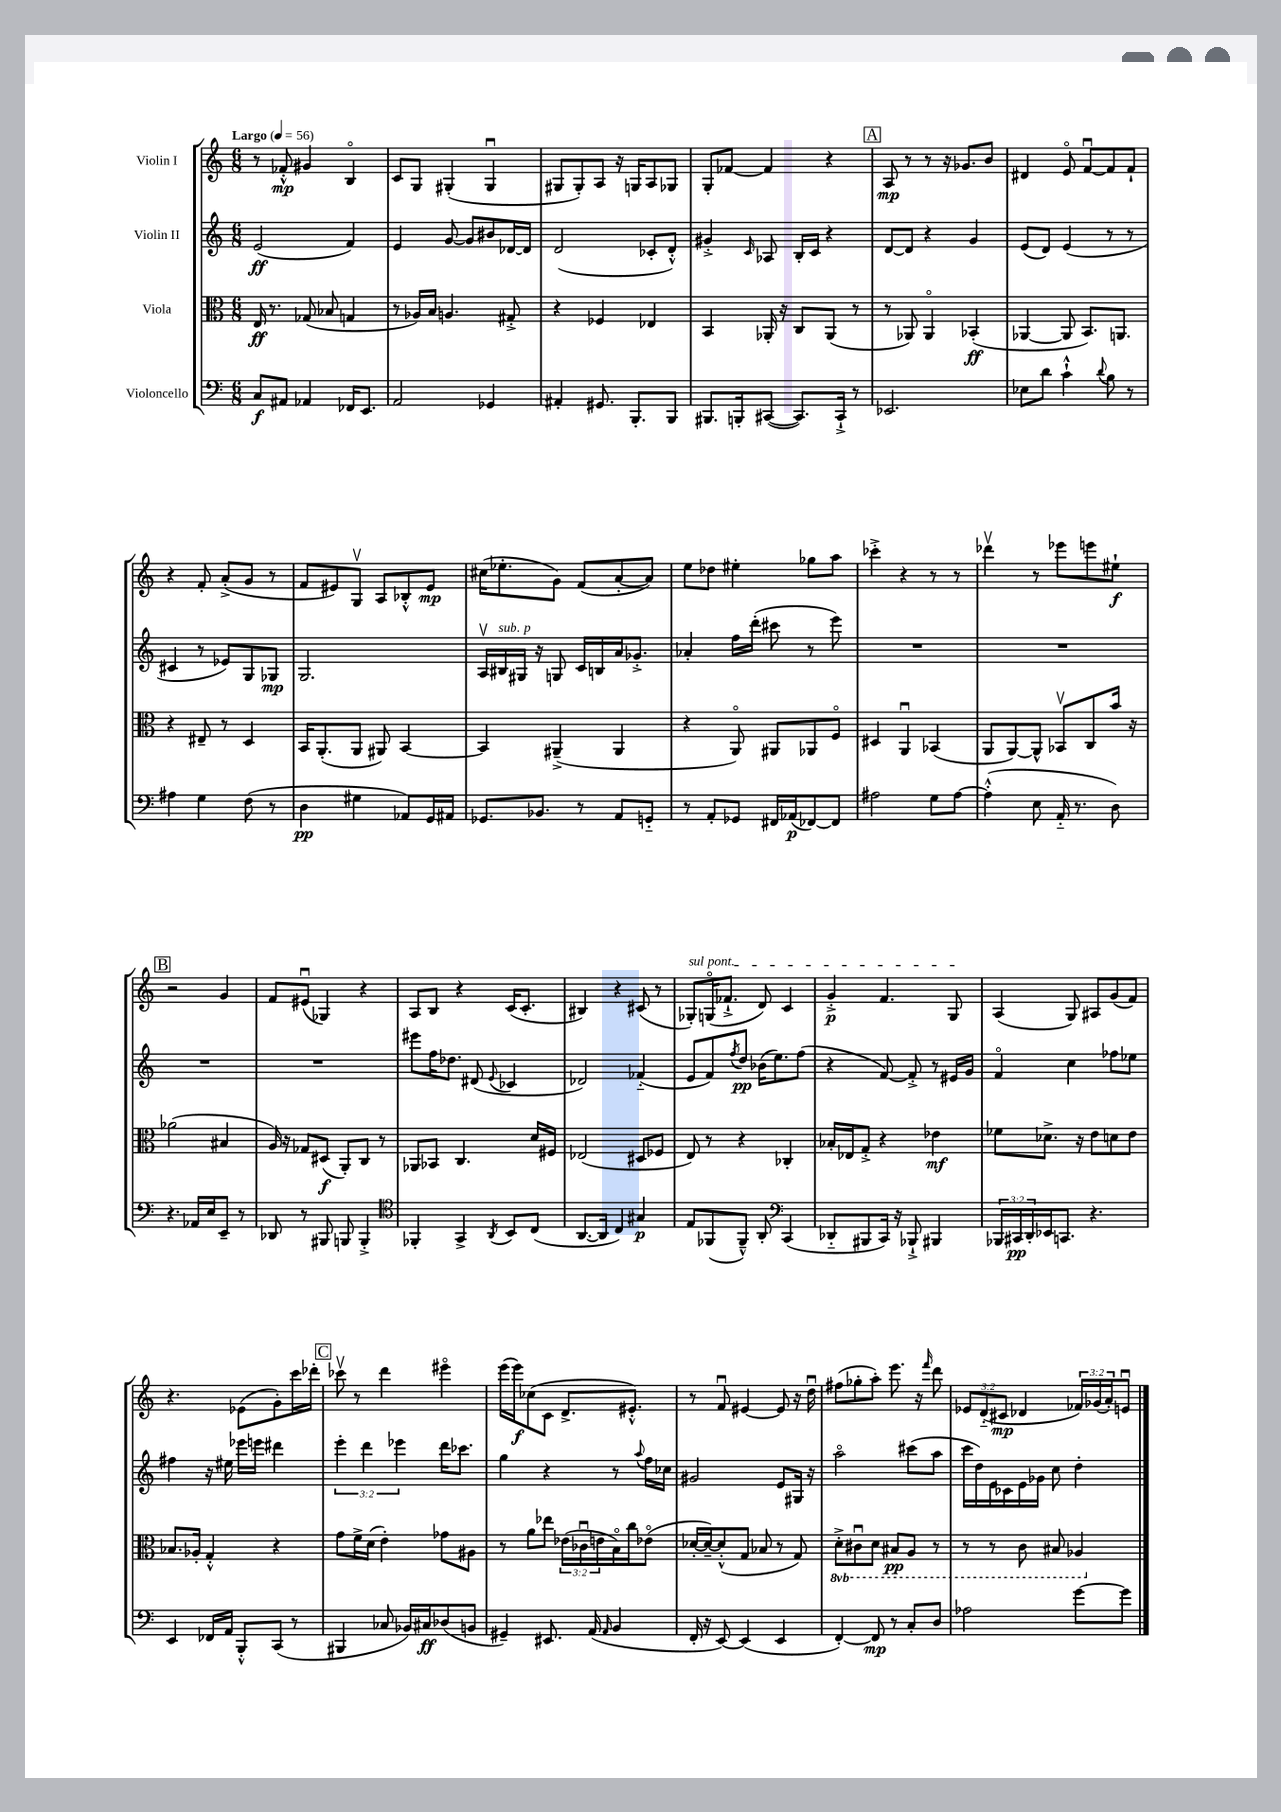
<<
\new StaffGroup <<
\new Staff = "s0" \with { instrumentName = "Violin I" } {
    \clef treble \key c \major \numericTimeSignature \time 6/8 \override Staff.TupletNumber.text = #tuplet-number::calc-fraction-text \tempo "Largo" 4 = 56
    r8 fes'8-.-^\mp gis'4 b4\flageolet |
    c'8 g8 gis4-.( gis4\downbow |
    gis8 gis8-.) a8 r16 g16 a8 ges8 |
    g8-. fes'8~ fes'4 r4 |
    \mark \markup { \box "A" } a8\mp r8 r8 r16 ges'8. b'8 |
    dis'4 e'8\flageolet f'8~\downbow f'8 f'8-! |
    r4 f'8-. a'8-.->( g'8 r8 |
    f'8 eis'8) g8\upbow a8 bes8-.-^ eis'8\mp |
    cis''16( ees''8.-. g'8) f'8( a'8~-. a'8) |
    e''8 des''8 eis''4-. ges''8 a''8 |
    ces'''4-.-> r4 r8 r8 |
    des'''4\upbow r8 ees'''8 e'''8 eis''8-!\f |
    \mark \markup { \box "B" } r2 g'4 |
    f'8 eis'8\downbow( ges4) r4 |
    a8 b8 r4 c'16( c'8.-. |
    bis4) r4 cis'8( r8 |
    \once \override TextSpanner.bound-details.left.text = \markup { \italic "sul pont." } ges8-.\startTextSpan) g16\flageolet( fes'8.-!-> d'8) c'4 |
    g'4-.->\p f'4. g8\stopTextSpan |
    a4( g8) ais8 g'8( f'8) |
    r4. ees'8( g'8-.) c'''16 des'''16-. |
    \mark \markup { \box "C" } ces'''8\upbow r8 d'''4 eis'''4\flageolet |
    e'''16( e'''16\f) ces''8( c'8 d'8.-> eis'8.-.-^) |
    r8 f'8\downbow eis'4~ eis'8 r16 d''16\downbow |
    fis''8( ges''8-. a''8-.) e'''8. r16 \grace { f'''16 } d'''8 |
    \tuplet 3/2 { ees'8 d'8-_( cis'8\mp } des'4 \tuplet 3/2 { fes'16) ges'16( a'16-.) } e'8\downbow \bar "|." |
}
\new Staff = "s1" \with { instrumentName = "Violin II" } {
    \clef treble \key c \major \numericTimeSignature \time 6/8 \override Staff.TupletNumber.text = #tuplet-number::calc-fraction-text
    e'2\ff( f'4) |
    e'4 g'8~ g'8 bis'8 des'16~ des'16 |
    d'2( ces'8-. d'8-.-^) |
    gis'4-.-> \grace { c'16 } aes8 b16-. c'16 r4 |
    \mark \markup { \box "A" } d'8~ d'8 r4 g'4 |
    e'8( d'8) e'4( r8 r8 |
    cis'4 r8 ees'8) g8 ges8\mp |
    g2. |
    a16\upbow bis16^\markup { \italic "sub. p" } gis16 r16 g8 c'16 b16 a'16 ges'8.-.-> |
    aes'4-. f''16 d'''16-.( cis'''8 r8 e'''8) |
    R2. |
    R2. |
    \mark \markup { \box "B" } R2. |
    R2. |
    eis'''8 f''16 des''8. dis'8( \appoggiatura { e'8 } ces'4 |
    des'2) fes'4-_( |
    e'8 f'8) \acciaccatura { f''8 } d''8\pp bes'16( e''8.) f''8( |
    r4 f'8~) f'8-.-> r8 eis'16 g'16 |
    f'4\flageolet c''4 fes''8 ees''8 |
    fis''4 r16 eis''16 ees'''16 e'''16 dis'''4 |
    \mark \markup { \box "C" } \tuplet 3/2 { e'''4-. d'''4 ees'''4 } d'''16 ces'''8. |
    g''4 r4 r8 \appoggiatura { a''8 } f''16 ces''16 |
    gis'2 e'8 gis16 r16 |
    a''2\flageolet cis'''8( a''8 |
    c'''16 d''16) e'16 ces'16 e'16 ges'16 c''8 d''4-. \bar "|." |
}
\new Staff = "s2" \with { instrumentName = "Viola" } {
    \clef alto \key c \major \numericTimeSignature \time 6/8 \override Staff.TupletNumber.text = #tuplet-number::calc-fraction-text \set Staff.ottavationMarkups = #ottavation-simple-ordinals
    e16\ff r8. ges8( bes8 g4 |
    r8 aes16) b16 a4. gis8-.-> |
    r4 fes4 ees4 |
    b,4 aes,16-. r16 c8 aes,8( r8 |
    \mark \markup { \box "A" } r8 aes,8) aes,4\flageolet bes,4-.\ff( |
    aes,4~ aes,8 b,8.) a,8. |
    r4 eis8-- r8 d4 |
    b,16 a,8.-.( a,8 ais,8) b,4~ |
    b,4 ais,4--->( ais,4 |
    r4 a,8\flageolet) ais,8 aes,8 f8\flageolet |
    dis4 a,4\downbow bes,4( |
    a,8 a,8~) a,8-^ bes,8\upbow c8 b'16 r16 |
    \mark \markup { \box "B" } aes'2( bis4 |
    a16) r16 ges8 dis8\f( a,8-.) c8 r8 |
    aes,8 bes,8 c4. d'16 fis16 |
    ees2( dis8 fes8 |
    e8) r8 r4 ces4-. |
    bes16-. ees16 g8-.-> r4 ees'4\mf |
    fes'8 des'8.-> r16 e'8 d'8 e'8 |
    bes8. aes16-. g4-.-^ r4 |
    \mark \markup { \box "C" } g'8 f'16-> d'16( e'4-.) ges'8 ais8 |
    r8 a'8 ees''8 \tuplet 3/2 { ees'16( ces'16\downbow e'16 } b16\flageolet) c''16 ees'8\flageolet( |
    des'16~-. des'16~--) des'8-.-^( g8 bes8 r8 g8) |
    \ottava #-1 d8-.-> cis8\downbow d8 bis,8\pp a,8 r8 |
    r8 r8 c8 bis,8 aes,4 \ottava #0 \bar "|." |
}
\new Staff = "s3" \with { instrumentName = "Violoncello" } {
    \clef bass \key c \major \numericTimeSignature \time 6/8 \override Staff.TupletNumber.text = #tuplet-number::calc-fraction-text
    c8\f ais,8 aes,4 fes,16 e,8. |
    a,2 ges,4 |
    ais,4-. gis,8. b,,8.-. b,,8 |
    bis,,8. b,,16-. cis,8~( cis,8.) cis,16-!-> r8 |
    \mark \markup { \box "A" } ees,2. |
    ees8 d'8 c'4-!-^ \appoggiatura { d'8 } b8 r8 |
    ais4 g4 f8( r8 |
    d4\pp gis4 aes,8) g,16 ais,16 |
    ges,8. bes,8. r8 a,8 g,8-_ |
    r8 a,8-. ges,8 fis,16 aes,16\p( fes,8~) fes,8 |
    ais2 g8 ais8~ |
    ais4-.-^( e8 a,16-_ r8. d8) |
    \mark \markup { \box "B" } r4. aes,16 e16 e,8-- r8 |
    des,8 r8 bis,,8 b,,8 b,,4-.-> |
    \clef tenor fes,4-. g,4-> \acciaccatura { a,8 } b,8 c8( |
    a,8.~ a,16 c4) gis4\p |
    e8 fes,8( fes,8---^) a,8-. \clef bass c,4( |
    des,8-_ bis,,8 c,16) r16 bes,,8-!-> bis,,4 |
    \tuplet 3/2 { bes,,16 cis,16\pp d,16-. } ees,16 c,8. r4. |
    e,4 fes,16 a,16 b,,8-.-^ c,8( r8 |
    \mark \markup { \box "C" } bis,,4 ces8 bes,16) cis16\ff des8( b,8 |
    gis,4--) eis,8. a,16( \grace { a,16 } b,4 |
    f,16-. r16 e,8~) e,4( e,4 |
    f,4~-.) f,8\mp r8 c8-. d8 |
    aes2 g'8~ g'8 \bar "|." |
}
>>
>>
\layout { \context { \Score \remove "Bar_number_engraver" } }
